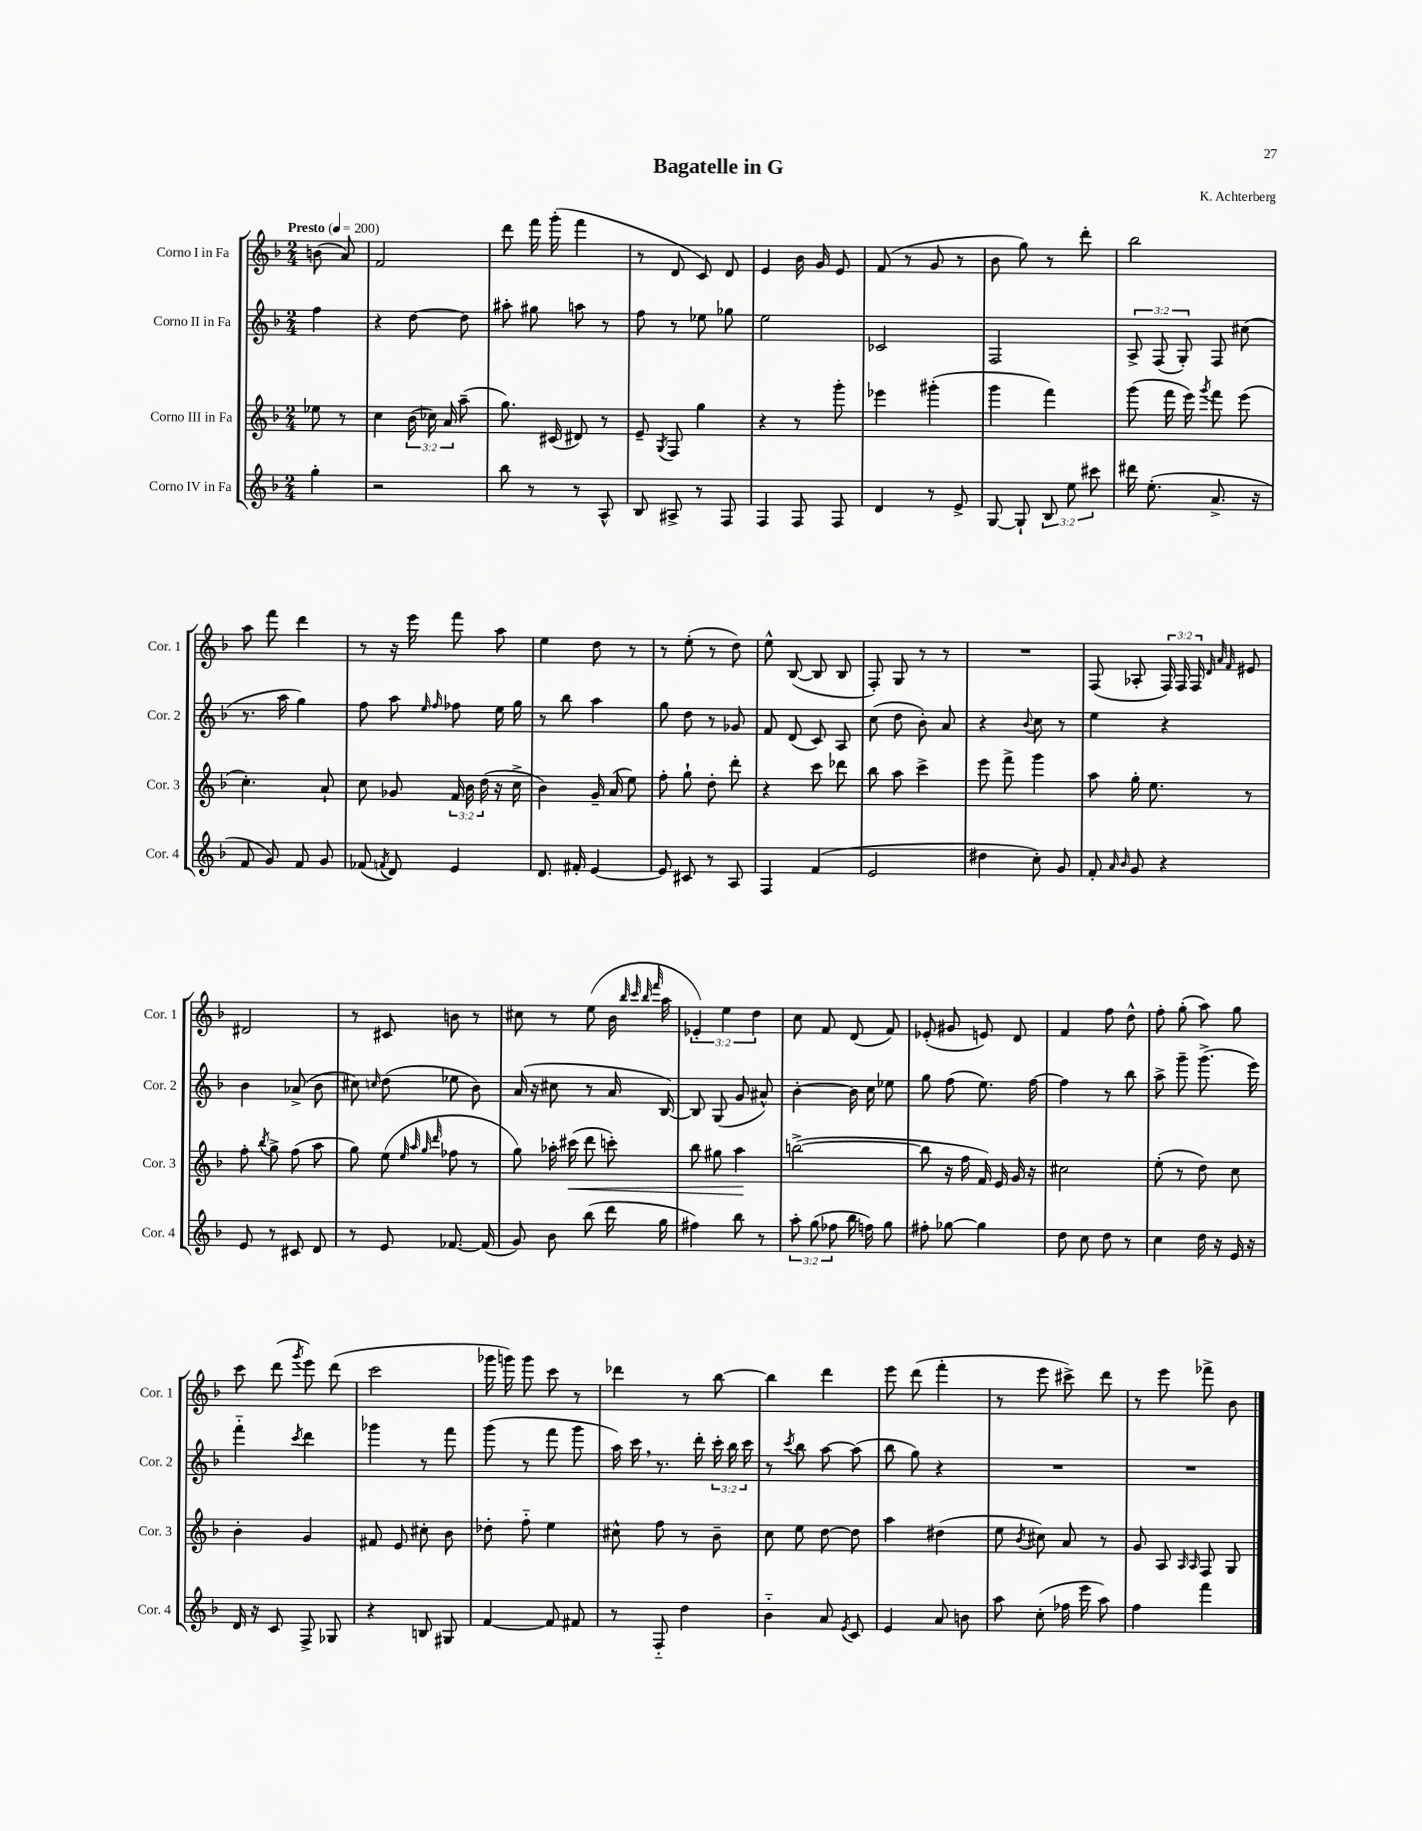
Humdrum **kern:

**kern	**kern	**dynam	**kern	**kern
*part4	*part3	*part3	*part2	*part1
*staff4	*staff3	*staff3	*staff2	*staff1
*I"Corno IV in Fa	*I"Corno III in Fa	*	*I"Corno II in Fa	*I"Corno I in Fa
*I'Cor. 4	*I'Cor. 3	*	*I'Cor. 2	*I'Cor. 1
*clefG2	*clefG2	*	*clefG2	*clefG2
*k[b-]	*k[b-]	*	*k[b-]	*k[b-]
*M2/4	*M2/4	*	*M2/4	*M2/4
*MM200	*MM200	*	*MM200	*MM200
=	=	=	=	=
!	!	!	!	!LO:TX:a:B:t=Presto
4gg'\	8ee-X\	.	4ff\	(8bn\
.	8r	.	.	8a/)
=1	=1	=1	=1	=1
2r	4cc\	.	4r	2f/
.	(24b-\	.	[8dd\	.
.	24cc-X\)	.	.	.
.	24a/	.	.	.
.	(8aa~\	.	8dd\]	.
=2	=2	=2	=2	=2
8bb-\	8.gg\)	.	8aa#X'\	8ddd\
8r	.	.	8gg#X\	16fff\
.	(16c#X/	.	.	(16ggg'\
8r	8d#X/)	.	8aan\	4fff\
8A^^/	8r	.	8r	.
=3	=3	=3	=3	=3
8B-/	8e~/	.	8ff\	8r
.	8qG/	.	.	.
8A#X^/	8F/	.	8r	8d/
8r	4gg\	.	8ee-X\	8c/)
8F/	.	.	8gg-X\	8d/
=4	=4	=4	=4	=4
4F/	4r	.	2ee\	4e/
8F/	8r	.	.	16b-\
.	.	.	.	16g/
8F/	8ggg'\	.	.	8e/
=5	=5	=5	=5	=5
4d/	4eee-X\	.	2c-X/	(8f/
.	.	.	.	8r
8r	(4ggg#X'\	.	.	8g/
8e^/	.	.	.	8r
=6	=6	=6	=6	=6
[8G/	4ggg\	.	2F/	8b-\
8G`/]	.	.	.	8gg\)
12B-/	4fff\)	.	.	8r
12ee\	.	.	.	.
.	.	.	.	8ddd'\
12ccc#X\	.	.	.	.
=7	=7	=7	=7	=7
16ddd#X\	(8ggg\	.	12A^/	2bb-\
(8.ee'\	.	.	.	.
.	.	.	(12F/	.
.	16fff\	.	.	.
.	.	.	12G'/)	.
.	16eee\)	.	.	.
.	8qggg/	.	.	.
8.a^/	8fff\	.	8F/	.
.	(8eee\	.	(8cc#X\	.
16r	.	.	.	.
!!LO:LB:g=z
=8	=8	=8	=8	=8
8f/	4.cc'\)	.	8.r	8aa\
8g/)	.	.	.	8fff\
.	.	.	16aa\	.
8f/	.	.	4gg\)	4ddd\
8g/	8a`/	.	.	.
=9	=9	=9	=9	=9
(8f-X/	8cc\	.	8ff\	8r
8qfn/	.	.	.	.
8d/)	8g-X/	.	8aa\	16r
.	.	.	.	16eee\
.	.	.	16qqee/	.
.	.	.	16qqff/	.
4e/	24f/	.	8ff-X\	8fff\
.	24b-\	.	.	.
.	(24dd\	.	.	.
.	16r	.	16ee\	8aa\
.	16cc^\	.	16gg\	.
=10	=10	=10	=10	=10
8.d/	4b-\)	.	8r	4ee\
.	.	.	8bb-\	.
16f#X'/	.	.	.	.
[4e/	16g~/	.	4aa\	8dd\
.	(16a/	.	.	.
.	8ee\)	.	.	8r
=11	=11	=11	=11	=11
8e/]	8ff'\	.	8gg\	8r
8c#X/	8gg`\	.	8dd\	(8ee'\
8r	8dd'\	.	8r	8r
8A/	8ddd'\	.	8g-X/	8dd\)
=12	=12	=12	=12	=12
4F/	4r	.	8f/	8ee^^\
.	.	.	(8d/	([8B-/
(4f/	8ccc\	.	8c/)	8B-/]
.	8ddd-X\	.	8A/	8B-/
=13	=13	=13	=13	=13
2e/	8bb-\	.	(8cc\	8F'/)
.	8aa\	.	8dd\	8G/
.	4ccc^\	.	8b-'\)	8r
.	.	.	8a/	8r
=14	=14	=14	=14	=14
4dd#X\	8eee\	.	4r	2r
.	8fff^\	.	.	.
.	.	.	8qqb-/	.
8cc'\)	4ggg\	.	8cc\	.
8g/	.	.	8r	.
=15	=15	=15	=15	=15
8f'/	8aa\	.	4ee\	(8F/
16qqa/	.	.	.	.
16qqb-/	.	.	.	.
8g/	16gg'\	.	.	8A-X'/
.	8.ee\	.	.	.
4r	.	.	4r	24F/)
.	.	.	.	24F/
.	.	.	.	24F/
.	.	.	.	32qqd/
.	.	.	.	32qqa/
.	.	.	.	32qqf/
.	8r	.	.	8e#X/
!!LO:LB:g=z
=16	=16	=16	=16	=16
8e/	8ff'\	.	4b-\	2d#X/
.	8qbb-/	.	.	.
8r	8gg^\	.	.	.
8c#X/	(8ff\	.	(8a-X^/	.
8d/	8aa\	.	8b-\	.
=17	=17	=17	=17	=17
8r	8gg\)	.	8cc#X\)	8r
.	.	.	16qqccn/	.
8e/	(8ee\	.	(8dd\	8c#X/
.	32qqee/	.	.	.
.	32qqaa/	.	.	.
.	32qqgg/	.	.	.
.	32qqddd/	.	.	.
[8.f-X/	8ff-X\	.	8ee-X\	8bn\
.	8r	.	8b-\)	8r
(16f-/]	.	.	.	.
=18	=18	=18	=18	=18
8g/)	8gg\)	.	(16a/	8cc#X\
.	.	.	16r	.
8b-\	16aa-X'\	.	8cc#X\	8r
!	!	!LO:HP:b	!	!
.	(16ccc#X\	<	.	.
(8bb-\	8ddd\	.	8r	(8ee\
16ddd\	8cccn'\)	.	16a/	16b-\
.	.	.	.	32qqbb-/
.	.	.	.	32qqccc/
.	.	.	.	32qqbb-/
.	.	.	.	32qqfff/
16gg\	.	.	[16B-/)	16aa\
=19	=19	=19	=19	=19
4ff#X\)	8bb-\	.	8B-/]	6e-X'/)
.	8gg#X\	.	(8G/	.
.	.	.	.	6ee\
8bb-\	4aa\	.	8g/	.
.	.	.	.	6dd\
8r	.	.	8a#X^^/)	.
.	.	[	.	.
=20	=20	=20	=20	=20
12aa'\	([2bbn^\	.	[4b-'\	8cc\
(12gg\	.	.	.	.
.	.	.	.	8f/
12ff-X\	.	.	.	.
16bb-\	.	.	16b-\]	(8d/
16ffn\)	.	.	16cc\	.
8gg\	.	.	8ee-X\	8f/)
=21	=21	=21	=21	=21
8ff#X'\	8bb\]	.	8gg\	(8e-X'/
[8gg-X\	16r	.	(8ff\	8g#X/
.	16ff\	.	.	.
4gg-\]	16f/)	.	8.ee\)	8en/)
.	16e/	.	.	.
.	16g/	.	.	8d/
.	16r	.	[16ff\	.
=22	=22	=22	=22	=22
8dd\	2cc#X\	.	4ff\]	4f/
8cc\	.	.	.	.
8dd\	.	.	8r	8ff\
8r	.	.	8bb-\	8dd^^\
=23	=23	=23	=23	=23
4cc\	(8ee'\	.	8aa^\	8ff'\
.	8r	.	8ggg~\	(8gg'\
16dd\	8dd\)	.	(8.ggg^\	8aa\)
16r	.	.	.	.
16e/	8cc\	.	.	8gg\
16r	.	.	16eee\)	.
!!LO:LB:g=z
=24	=24	=24	=24	=24
16d/	4b-'\	.	4fff\	8ccc\
16r	.	.	.	.
8c/	.	.	.	(8ddd\
.	.	.	8qccc/	8qggg/
8F^/	4g/	.	4ddd\	8eee\)
8G-X/	.	.	.	(8ddd\
=25	=25	=25	=25	=25
4r	8f#X/	.	4ggg-X\	2ccc\
.	8e/	.	.	.
8Bn/	8cc#X'\	.	8r	.
8G#X/	8b-\	.	8fff\	.
=26	=26	=26	=26	=26
[4f/	8dd-X'\	.	(8ggg\	16ggg-X\
.	.	.	.	16gggn\)
.	8ff\	.	8r	8ggg\
8f/]	4ee\	.	8fff\	8ccc\
8f#X/	.	.	8ggg\	8r
=27	=27	=27	=27	=27
8r	8cc#X^^\	.	16aa\)	4ddd-X\
.	.	.	16ccc,\	.
8F/	8ff\	.	8.r	.
4dd\	8r	.	.	8r
.	.	.	16ddd'\	.
.	8b-~\	.	24ccc'\	[8bb-\
.	.	.	24bb-\	.
.	.	.	24ccc\	.
=28	=28	=28	=28	=28
4b-\	8cc\	.	8r	4bb-\]
.	.	.	8qccc/	.
.	8ee\	.	8bb-\	.
8a/	[8dd\	.	[8aa\	4ddd\
8qe/	.	.	.	.
8c/	8dd\]	.	(8aa\]	.
=29	=29	=29	=29	=29
4e/	4aa\	.	8bb-\	8eee\
.	.	.	8gg\)	(8ddd\
8a/	(4dd#X\	.	4r	4fff'\
8bn\	.	.	.	.
=30	=30	=30	=30	=30
8aa\	8ee\	.	2r	8r
.	8qb-/	.	.	.
(8cc'\	8cc#X\)	.	.	8eee\
16ff-X\	8a/	.	.	8ccc#X^\)
16eee\	.	.	.	.
8aa\)	8r	.	.	8ddd\
=31	=31	=31	=31	=31
4ff\	8g/	.	2r	8r
.	8A/	.	.	8eee\
.	16qqA/	.	.	.
.	16qqA/	.	.	.
4fff\	8F/	.	.	8fff-X^\
.	8G/	.	.	8b-\
==	==	==	==	==
*-	*-	*-	*-	*-
